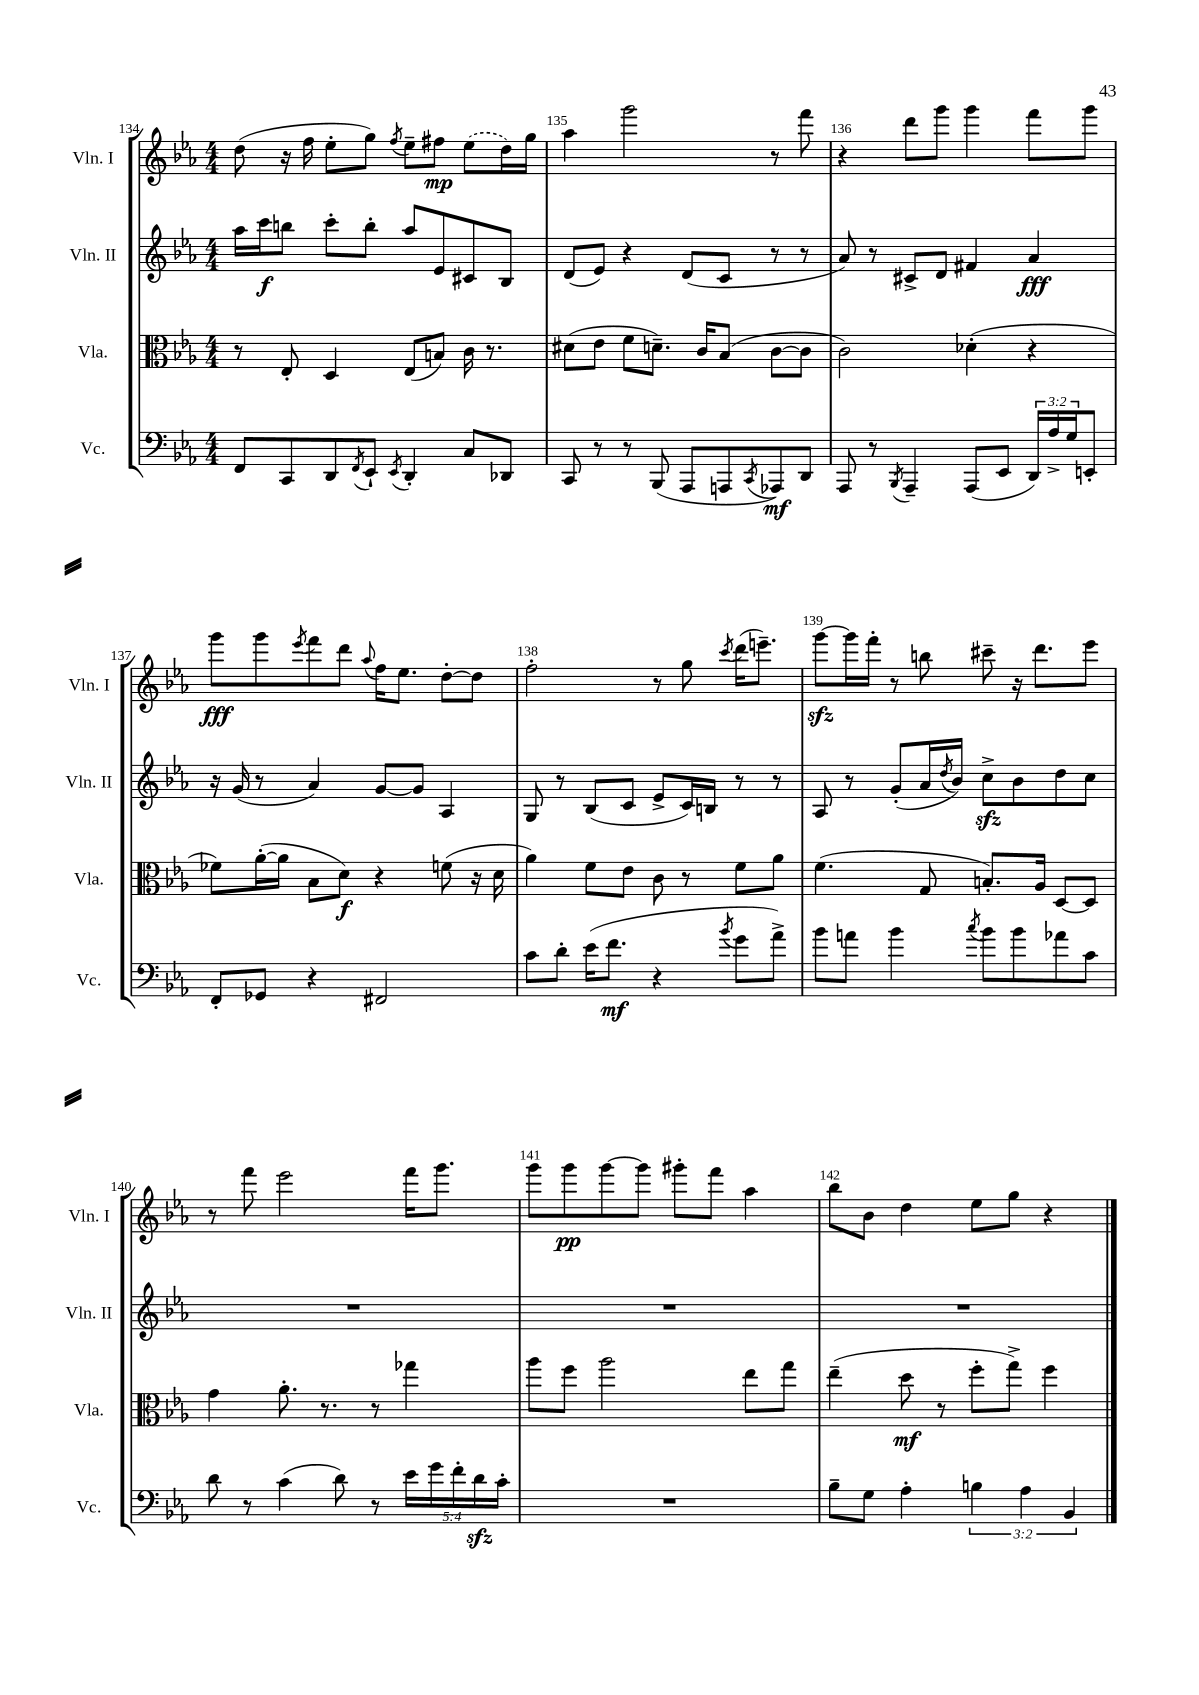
<<
\new StaffGroup <<
\new Staff = "s0" \with { instrumentName = "Vln. I" shortInstrumentName = "Vln. I" } {
    \clef treble \key ees \major \numericTimeSignature \time 4/4
    d''8( r16 f''16 ees''8-. g''8) \acciaccatura { f''8 } ees''8-- fis''8\mp \once \slurDashed ees''8( d''16) g''16 |
    aes''4 g'''2 r8 f'''8 |
    r4 d'''8 g'''8 g'''4 f'''8 g'''8 |
    g'''8\fff g'''8 \acciaccatura { ees'''8 } f'''8 d'''8 \appoggiatura { aes''8 } f''16 ees''8. d''8~-. d''8 |
    f''2-. r8 g''8 \acciaccatura { c'''8 } d'''16( e'''8.--) |
    g'''8~\sfz g'''16 f'''16-. r8 b''8 cis'''8-- r16 d'''8. ees'''8 |
    r8 f'''8 ees'''2 f'''16 g'''8. |
    g'''8 g'''8\pp g'''8~ g'''8 gis'''8-. f'''8 aes''4 |
    bes''8 bes'8 d''4 ees''8 g''8 r4 \bar "|." |
}
\new Staff = "s1" \with { instrumentName = "Vln. II" shortInstrumentName = "Vln. II" } {
    \clef treble \key ees \major \numericTimeSignature \time 4/4
    aes''16 c'''16\f b''8 c'''8-. b''8-. aes''8 ees'8 cis'8 bes8 |
    d'8( ees'8) r4 d'8( c'8 r8 r8 |
    aes'8) r8 cis'8-> d'8 fis'4 aes'4\fff |
    r16 g'16( r8 aes'4) g'8~ g'8 aes4 |
    g8 r8 bes8( c'8 ees'8-> c'16) b16 r8 r8 |
    aes8 r8 g'8-.( aes'16 \acciaccatura { d''8 } bes'16) c''8->\sfz bes'8 d''8 c''8 |
    R1 |
    R1 |
    R1 \bar "|." |
}
\new Staff = "s2" \with { instrumentName = "Vla." shortInstrumentName = "Vla." } {
    \clef alto \key ees \major \numericTimeSignature \time 4/4
    r8 ees8-. d4 ees8( b8) c'16 r8. |
    dis'8( ees'8 f'8 d'8.--) c'16 bes8( c'8~ c'8 |
    c'2) des'4-.( r4 |
    fes'8) aes'16~-.( aes'16 bes8 d'8\f) r4 f'8( r16 d'16 |
    aes'4) f'8 ees'8 c'8 r8 f'8 aes'8 |
    f'4.( g8 b8.-.) aes16 d8~ d8 |
    g'4 aes'8.-. r8. r8 ges''4 |
    aes''8 f''8 aes''2 ees''8 g''8 |
    ees''4--( d''8\mf r8 f''8-. g''8->) f''4 \bar "|." |
}
\new Staff = "s3" \with { instrumentName = "Vc." shortInstrumentName = "Vc." } {
    \clef bass \key ees \major \numericTimeSignature \time 4/4 \override Staff.TupletNumber.text = #tuplet-number::calc-fraction-text
    f,8 c,8 d,8 \acciaccatura { f,8 } ees,8-! \acciaccatura { ees,8 } d,4-. c8 des,8 |
    c,8 r8 r8 bes,,8( aes,,8 a,,8 \acciaccatura { c,8 } aes,,8\mf) d,8 |
    aes,,8 r8 \acciaccatura { bes,,8 } aes,,4-- aes,,8( ees,8 \tuplet 3/2 { d,16) aes16-> g16 } e,8-. |
    f,8-. ges,8 r4 fis,2 |
    c'8 d'8-. ees'16( f'8.\mf r4 \acciaccatura { bes'8 } g'8 aes'8->) |
    bes'8 a'8 bes'4 \acciaccatura { c''8 } bes'8 bes'8 aes'8 c'8 |
    d'8 r8 c'4( d'8) r8 \tuplet 5/4 { ees'16 g'16 f'16-. d'16\sfz c'16-. } |
    R1 |
    bes8-- g8 aes4-. \tuplet 3/2 { b4 aes4 bes,4 } \bar "|." |
}
>>
>>
\layout { \context { \Score currentBarNumber = #134 \override BarNumber.break-visibility = ##(#f #t #t) barNumberVisibility = #all-bar-numbers-visible } }
